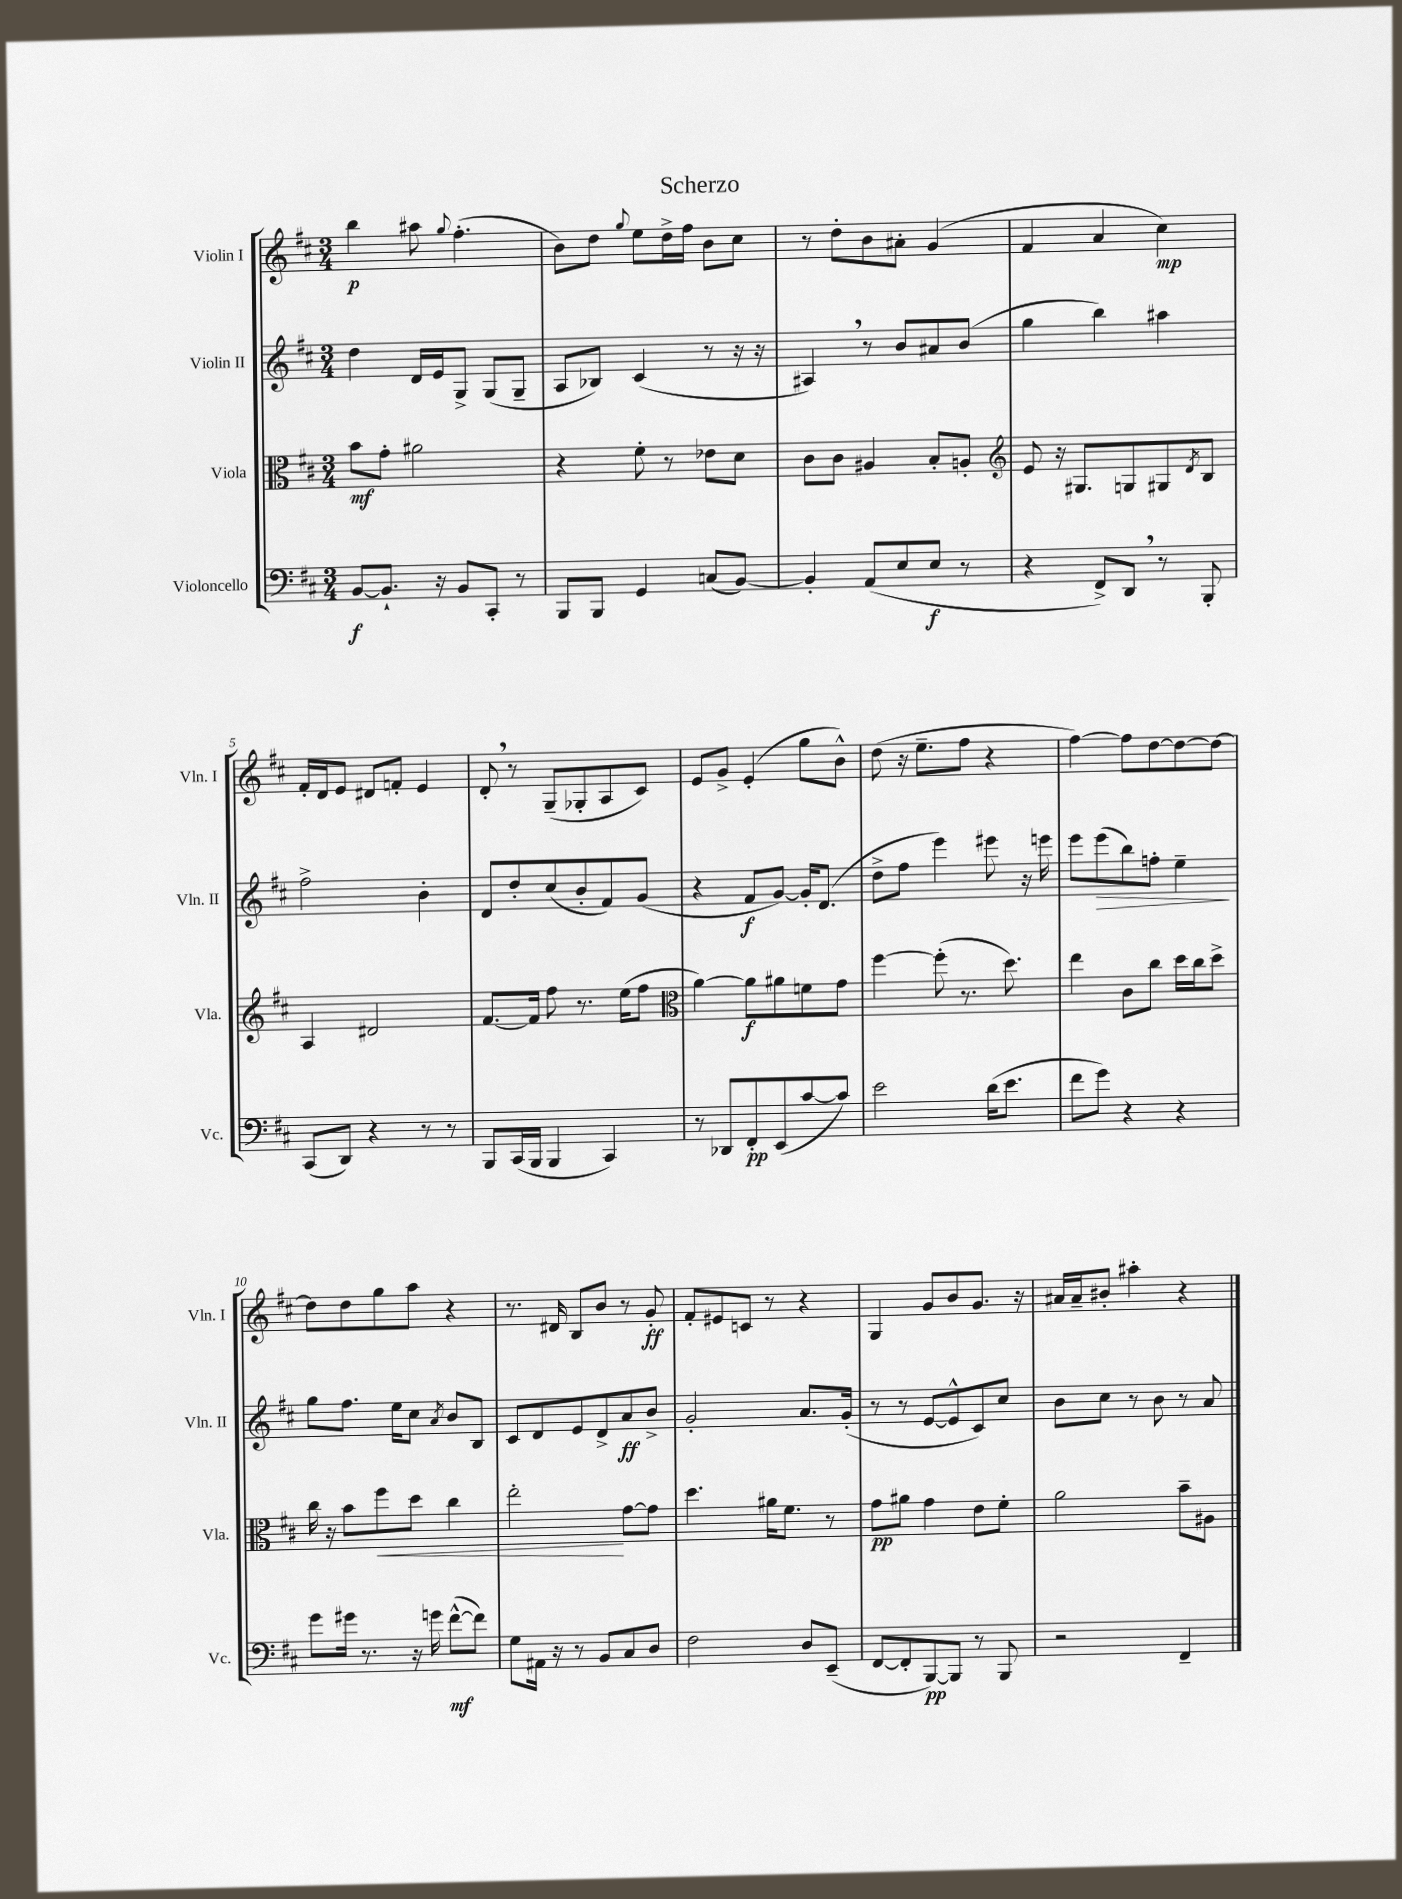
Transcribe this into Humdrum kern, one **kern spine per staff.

**kern	**kern	**kern	**kern
*staff4	*staff3	*staff2	*staff1
*clefF4	*clefC3	*clefG2	*clefG2
*k[f#c#]	*k[f#c#]	*k[f#c#]	*k[f#c#]
*M3/4	*M3/4	*M3/4	*M3/4
[8BB	8b	4dd	4bb
8.BB`]	8g'	.	.
.	2a#	16d	8aa#
16r	.	16e	.
.	.	.	8qqgg
8BB	.	8G^	(4.ff#'
8CC#'	.	(8G	.
8r	.	8G~	.
=	=	=	=
8BBB	4r	8A	8b)
8BBB	.	8B-)	8dd
.	.	.	8qqgg
4GG	8f#'	(4c#	8ee
.	8r	.	16dd^
.	.	.	16ff#
(8C	8e-	8r	8b
[8BB)	8d	16r	8cc#
.	.	16r	.
=	=	=	=
4BB']	8c#	4A#)	8r
.	8c#	.	8dd'
(8AA	4A#	8r	8b
8E	.	8b	8a#'
8E	8B'	8a#	(4g
8r	8A'	(8b	.
=	=	=	=
*	*clefG2	*	*
4r	8e	4gg	4f#
.	16r	.	.
.	8.G#	.	.
8FF#^)	.	4bb)	4a
8DD	8G	.	.
8r	8G#	4aa#	4cc#)
.	8qd	.	.
8BBB'	8B	.	.
=	=	=	=
(8CC#	4A	2ff#^	16f#'
.	.	.	16d
8DD)	.	.	8e
4r	2d#	.	8d#
.	.	.	8f'
8r	.	4b'	4e
8r	.	.	.
=	=	=	=
8BBB	[8.f#	8d	8d'
(16CC#	.	8dd'	8r
16BBB	16f#]	.	.
4BBB	8ff#	(8cc#	(8G~
.	8.r	8b'	8G-'
4CC#)	.	8f#)	8A
.	(16ee	.	.
.	8ff#	(8g	8c#)
=	=	=	=
*	*clefC3	*	*
8r	[4a)	4r	8e
8DD-	.	.	8g^
8FF#'	8a]	8f#	(4e'
(8EE	8a#	[8g)	.
[8c#	8f	16g']	8gg
.	.	(8.d	.
8c#])	8g	.	8b^^)
=	=	=	=
2e	[4ff#	8dd^	(8dd
.	.	8ff#	16r
.	.	.	8.ee~
.	(8ff#']	4eee)	.
.	8.r	.	8ff#
(16d	.	8eee#	4r
8.e	8.dd)	.	.
.	.	16r	.
.	.	16eee	.
=	=	=	=
8f#	4ee	8eee	[4ff#)
8g)	.	(8eee	.
4r	8c#	8bb)	8ff#]
.	8cc#	8ff'	[8dd
4r	16dd	4ee~	8dd_
.	16cc#	.	.
.	8dd^	.	8dd_
=	=	=	=
8g	16cc#	8gg	8dd]
.	16r	.	.
16g#	8b	8.ff#	8dd
8.r	.	.	.
.	8ff#	.	8gg
.	.	16ee	.
16r	8dd	8cc#	8aa
16g	.	.	.
.	.	8qa	.
([8f#^^	4cc#	8b	4r
8f#])	.	8B	.
=	=	=	=
8G	2ee'	8c#	8.r
16AA#	.	8d	.
16r	.	.	16d#
8r	.	8e	8B
8BB	.	8d^	8b
8C#	[8g	8a	8r
8D	8g]	8b^	8g'
=	=	=	=
2F#	4.dd	2g'	8f#'
.	.	.	8e#
.	.	.	8c
.	16a#	.	8r
.	8.f#	.	.
8D	.	8.a	4r
(8EE~	8r	.	.
.	.	(16g'	.
=	=	=	=
[8FF#	8g	8r	4G
8FF#']	8a#	8r	.
[8BBB)	4g	[8e	8g
8BBB]	.	8e^^]	8b
8r	8e	8c#)	8.g
8BBB	8f#'	8cc#	.
.	.	.	16r
=	=	=	=
2r	2a	8b	16a#
.	.	.	16a#~
.	.	8cc#	8b#'
.	.	8r	4aa#'
.	.	8b	.
4FF#~	8b~	8r	4r
.	8A#	8a	.
==	==	==	==
*-	*-	*-	*-
